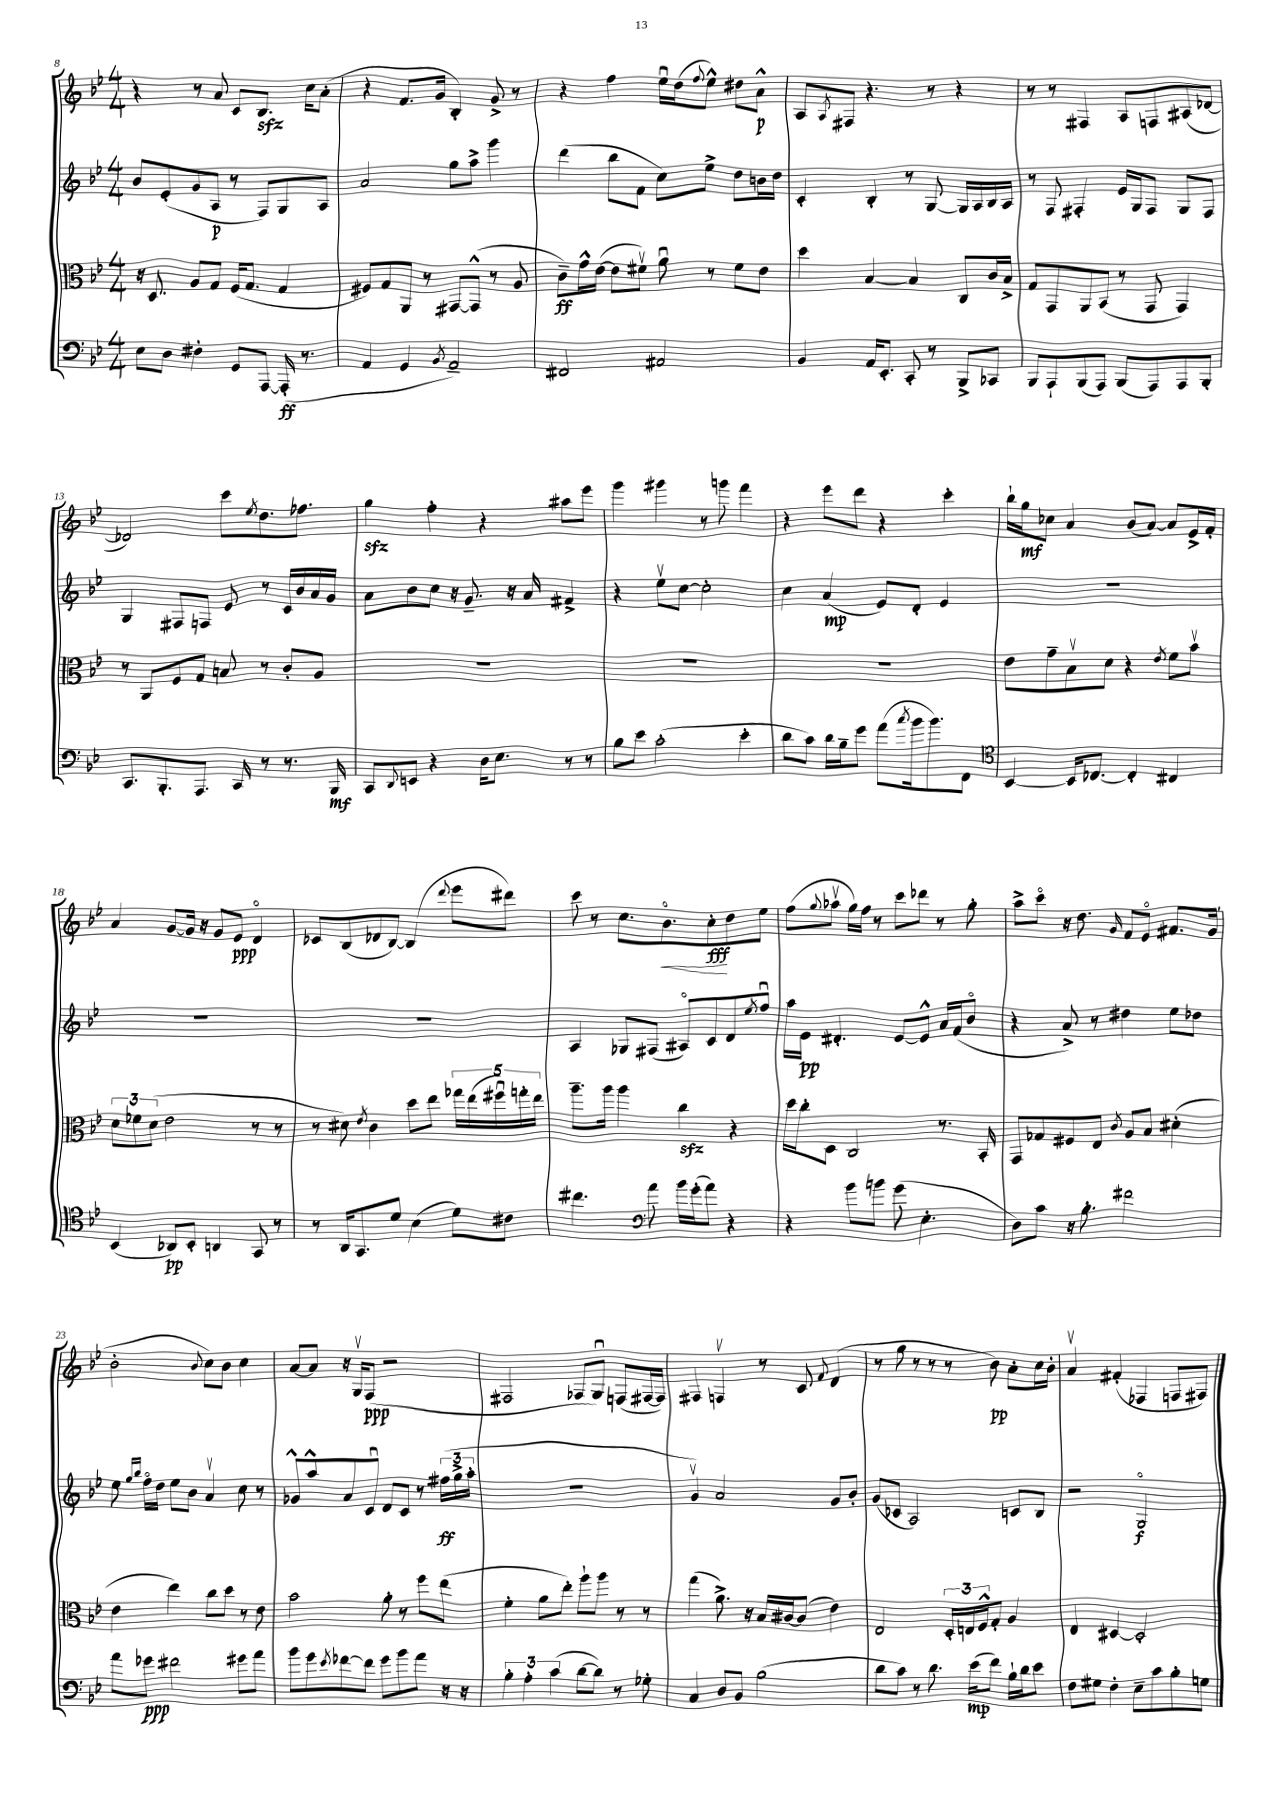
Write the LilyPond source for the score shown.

<<
\new StaffGroup <<
\new Staff = "s0" {
    \clef treble \key bes \major \numericTimeSignature \time 4/4
    r4 r8 a'8 c'8 bes8.\sfz c''16 a'8-.( |
    r4 f'8. g'16 bes4-.) g'8-> r8 |
    r4 f''4 ees''16\downbow d''16( \appoggiatura { f''8 } ees''8-^) dis''8 a'8-^\p |
    a8 \acciaccatura { a8 } fis8 r4. r8 r4 |
    r8 r8 fis4 a8 f8 ais8( des'8~ |
    des'2) c'''8 \acciaccatura { ees''8 } d''8. fes''8. |
    g''4\sfz f''4-. r4 ais''8 ees'''8 |
    g'''4 gis'''4 r8 g'''8 f'''4 |
    r4 ees'''8 d'''8 r4 c'''4-. |
    bes''16-! g''16\mf ces''8 a'4 bes'8( a'8~) a'8 ees'16-> f'16-. |
    a'4 g'8~ g'16 r16 g'8 ees'8\ppp d'4\flageolet |
    ces'8 bes8( des'8 bes8~) bes4( \appoggiatura { d'''8 } ees'''8 dis'''8) |
    c'''8 r8 c''8. bes'8.\flageolet\< c''8-.\fff\! d''8 ees''8 |
    f''8( \appoggiatura { g''8 } aes''8\upbow g''16) f''16 r8 c'''8 des'''8 r8 g''8-. |
    a''8-> c'''8\flageolet r16 d''8. \grace { g'16 } f'8 ees'8\flageolet fis'8. g'16( |
    bes'2-. \appoggiatura { bes'8 } c''8) bes'8 c''4 |
    a'8~ a'8 r16 g16\upbow f8\ppp( r2 |
    fis2 fes8 g8\downbow) f8( fis16~ fis16) |
    fis4 f4\upbow r8 c'8 \appoggiatura { f'8 } d'4( |
    r8 g''8 r8 r8 r8 bes'8\pp) a'8-. c''16 bes'16-. |
    a'4\upbow fis'4-.( fes4 f8 fis8) \bar "|." |
}
\new Staff = "s1" {
    \clef treble \key bes \major \numericTimeSignature \time 4/4
    bes'8 ees'8-.( g'8 a8\p r8 f8) g8 a8 |
    a'2 g''8 a''8-> g'''4 |
    d'''4( bes''8 f'8 c''8) ees''8-> d''8 b'16 d''16 |
    c'4-. bes4-. r8 g8~ g16 a16 bes16 a16 |
    r8 f8 fis4-. ees'16 g16 fis8 g8 fis8 |
    g4 fis8 f8 ees'8 r8 c'16 bes'16 a'16 g'16 |
    a'8 bes'8 c''8 r16 g'8.-- r16 a'16 fis'4-> |
    r4 ees''8\upbow c''8~ c''2-. |
    c''4 a'4\mp( ees'8) d'8-. ees'4 |
    R1 |
    R1 |
    R1 |
    a4 ges8 fis8( ais8\flageolet) c'8 d'8 \acciaccatura { ees''8 } f''8\downbow |
    a''16 ees'16\pp dis'4.-. ees'8~ ees'8-^ a'16 f'16( bes'8\flageolet |
    r4 a'8->) r8 dis''4 ees''8 des''8 |
    ees''8 \grace { g''16 bes''16 } f''16\flageolet d''16 ees''8 bes'8 a'4\upbow c''8 r8 |
    ges'8-^ a''8-^ a'8 c'8\downbow d'8 c'8 r8 \tuplet 3/2 { fis''16\ff( g''16-> a''16-. } |
    R1 |
    g'4\upbow) a'2 g'8 bes'8-. |
    g'8( ces'8 a2) c'8 bes8 |
    r2 g2\flageolet\f \bar "|." |
}
\new Staff = "s2" {
    \clef alto \key bes \major \numericTimeSignature \time 4/4
    r16 d8. a8 g8 f16( g8. g4 |
    fis8) g8 a,8 r8 gis,8~ gis,8-^( r8 a8 |
    c'8--\ff) g'16-^ ees'16~( ees'8 fis'8\upbow) a'8\downbow r8 fis'8 ees'8 |
    d''4 bes4~ bes4 c8 c'16 bes16-> |
    g8 g,8 a,8 bes,8( r8 g,8 g,4) |
    r8 a,8 f8 g8 b8 r8 c'8-. a8 |
    R1 |
    R1 |
    R1 |
    ees'8 g'8-- bes8\upbow d'8 r4 \acciaccatura { ees'8 } f'8 bes'8\upbow |
    \tuplet 3/2 { d'8 fes'8 d'8( } ees'2 r8 r8 |
    r8 dis'8) \acciaccatura { ees'8 } c'4 d''8 ees''8 \tuplet 5/4 { ges''16 ees''16( fis''16\downbow) g''16-. ees''16 } |
    a''8.-- a''16 a''4 c''4\sfz r4 |
    d''16 c''16-. d8 c2 r8. bes,16-. |
    g,8 ges8 fis8 ees8 \acciaccatura { c'8 } a8 bes8 dis'4-.( |
    ees'4 ees''4) c''8 d''8 r8 ees'8 |
    bes'2 a'8-. r8 f''8 ees''8( |
    f'4-. a'8 ees''8-.) a''8-! a''8 r8 r8 |
    g''4( a'8.->) r16 bes16 cis'16~ cis'8( ees'4) |
    ees2 \tuplet 3/2 { d16-. e16 f16-^ } g8-. a4 |
    ees4 dis4~ dis2-. \bar "|." |
}
\new Staff = "s3" {
    \clef bass \key bes \major \numericTimeSignature \time 4/4
    ees8 d8 fis4-. g,8 a,,8~ a,,16-.\ff( r8. |
    a,4 g,4 \acciaccatura { bes,8 } a,2--) |
    fis,2 ais,2 |
    bes,4 a,16 ees,8.-. c,8-. r8 bes,,8-> ces,8 |
    bes,,8 a,,8-! bes,,8( a,,8) bes,,8( a,,8) a,,8 bes,,8-. |
    c,8. bes,,8.-. a,,8. c,16 r8 r8. bes,,16\mf |
    c,8 \appoggiatura { d,8 } e,8 r4 d16 ees8. r8 r8 |
    bes8 ees'8 c'2-.( ees'4-. |
    d'8 c'8) d'16 bes16-- g'8 a'8( \acciaccatura { c''8 } bes'16 bes'8.) f,8 |
    \clef tenor bes,4~ bes,16 ces8.~ ces4-. cis4 |
    bes,4( aes,8\pp) bes,8-. a,4 g,8 r8 |
    r8 a,16 g,8. d'8 bes4( d'8) cis'8 |
    cis''4. \clef bass a'8 bes'16 g'16-.( a'8) r4 |
    r4 bes'8 b'8 g'8( ees4.-. |
    d8) c'8 r16 bes8.-. fis'2 |
    a'8 ges'8\ppp fis'2 gis'8 a'8 |
    bes'8 g'8 \acciaccatura { ees'8 } fes'8~ fes'8 g'8 bes'8 a'8 r16 r16 |
    \tuplet 3/2 { bes4-. a4-. c'4( } d'8~ d'8) r8 ges8-. |
    c4 d8 bes,8 bes2( |
    d'8 c'8) r8 d'8. ees'16\mp( f'8) bes16-! d'16 ees'8 |
    f8 gis8 f4-. ees8-- c'8 bes8-. g8 \bar "|." |
}
>>
>>
\layout { \context { \Score currentBarNumber = #8 } }
